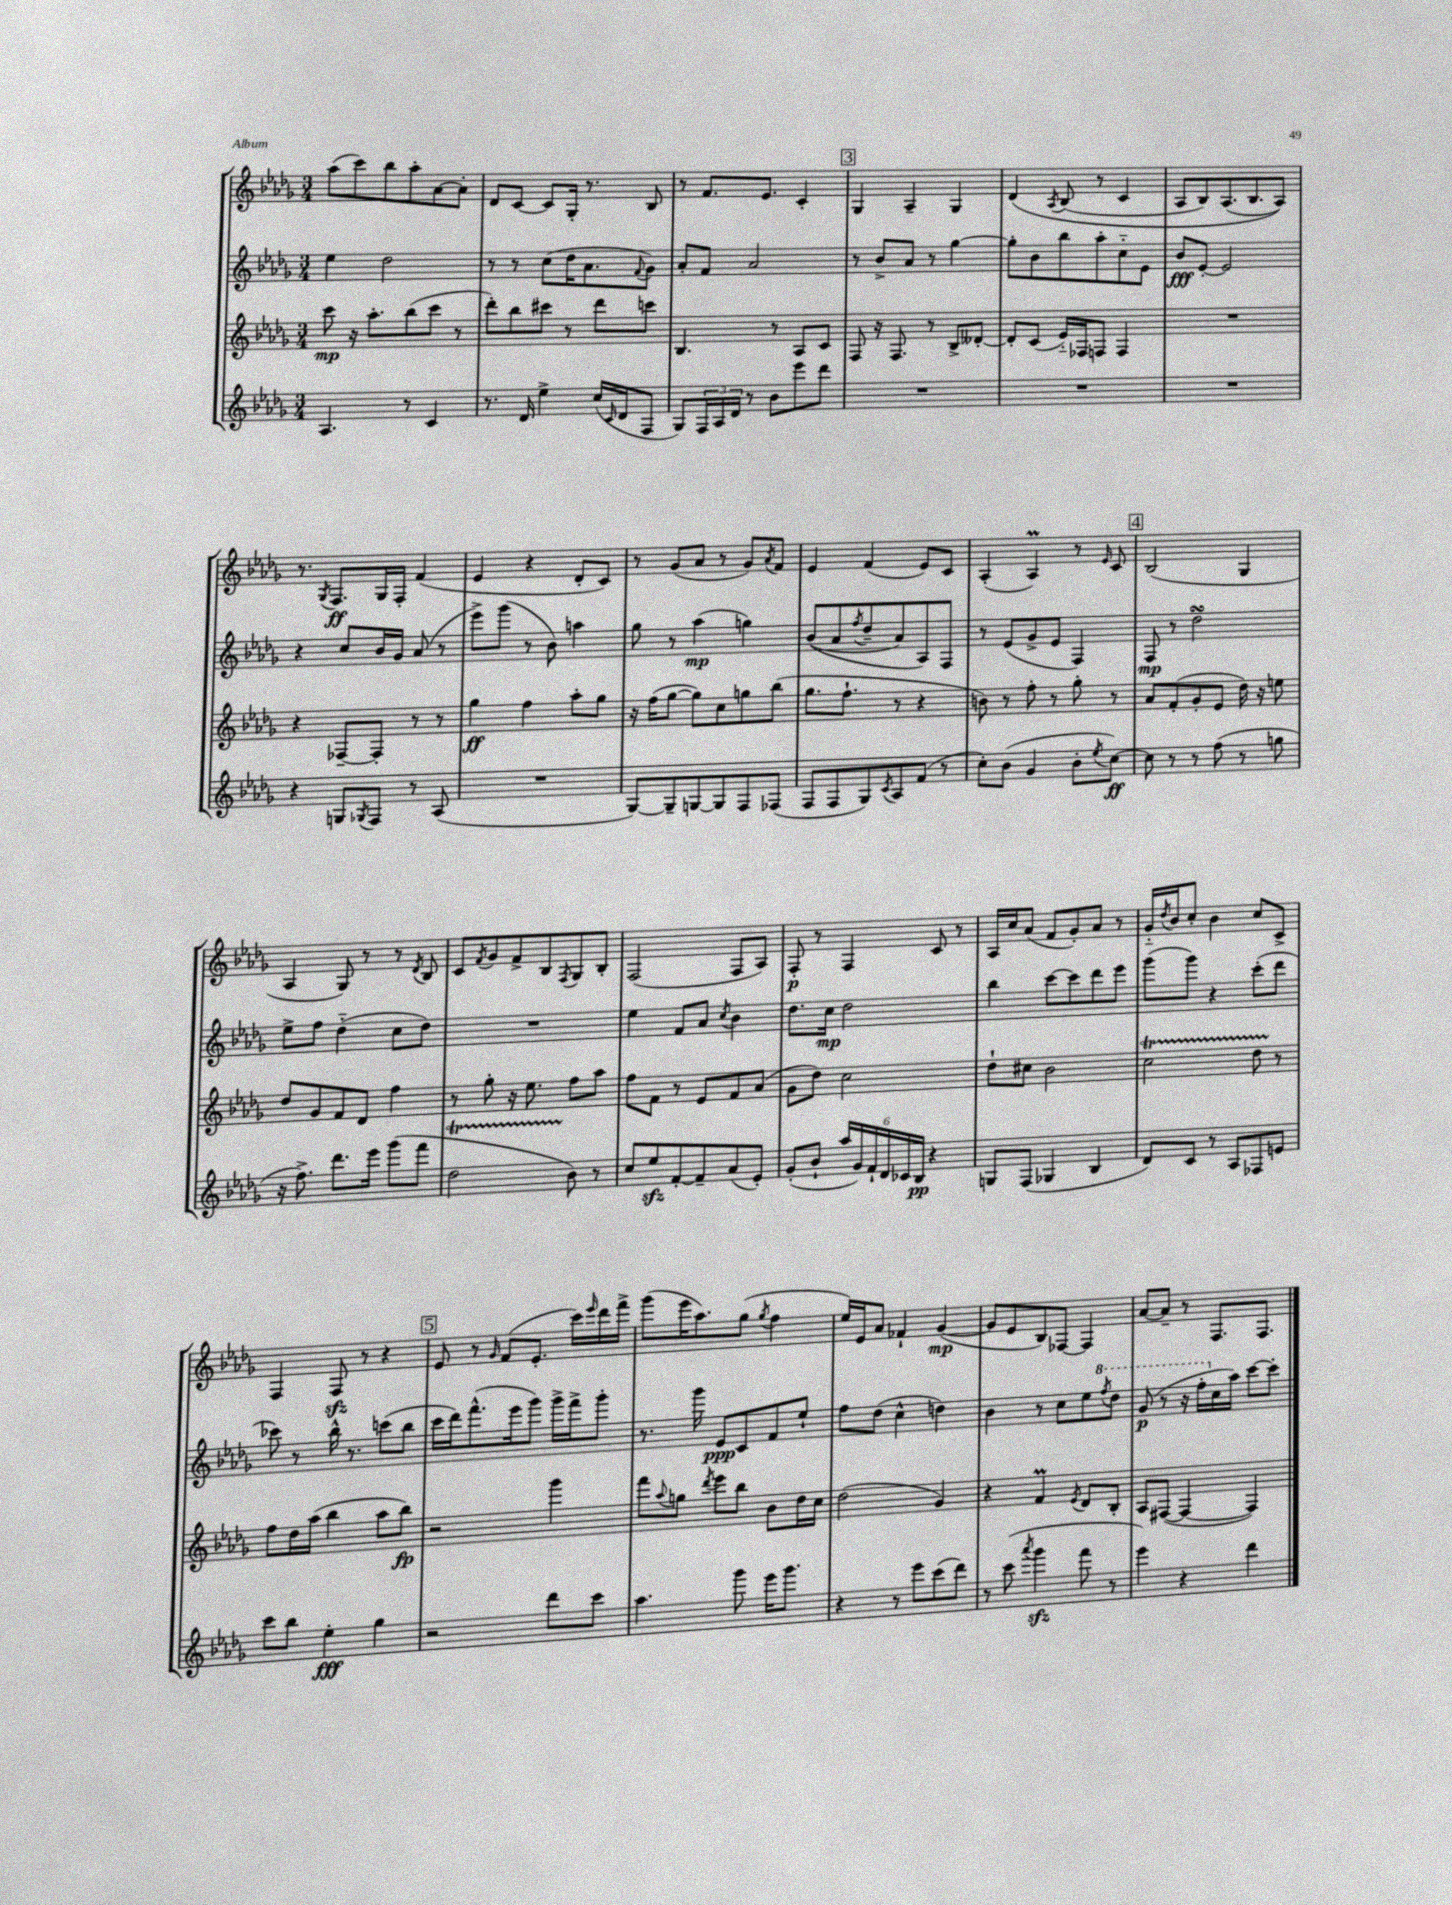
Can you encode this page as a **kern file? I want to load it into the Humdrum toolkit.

**kern	**kern	**kern	**kern
*staff4	*staff3	*staff2	*staff1
*clefG2	*clefG2	*clefG2	*clefG2
*k[b-e-a-d-g-]	*k[b-e-a-d-g-]	*k[b-e-a-d-g-]	*k[b-e-a-d-g-]
*M3/4	*M3/4	*M3/4	*M3/4
4.A-/	8ccc\	4ee-\	(8aa-\L
.	16r	.	8ccc\)
.	8.aa-'\L	.	.
.	.	2dd-\	8bb-\
8r	(8bb-\	.	8aa-'\
4c/	8ccc\J	.	[8a-\
.	8r	.	8a-'\]J
=	=	=	=
8.r	8ddd-'\L)	8r	8d-/L
.	8bb-\	8r	[8c/J
16d-/	.	.	.
4ee-^\	8ccc#\J	(8cc\L	8c/]L
.	8r	16dd-\K	16G-'/Jk
.	.	8.a-\	8.r
(16cc/LL	8ddd-\L	.	.
16qqc/	.	.	.
16d-/J	.	.	.
.	.	8qqf/	.
8F/J	8ccc\J	8g-\J)	8B-/
=	=	=	=
8G-/L)	4.B-/	8a-'/L	8r
24F/L	.	8f/J	8.f/L
24A-/	.	.	.
24d-/JJ	.	.	.
8r	.	2a-/	.
.	.	.	8.e-/J
8b-\L	8r	.	.
8eee-\	8A-/L	.	4c'/
8ddd-\J	8c/J	.	.
=	=	=	=
2.r	8F/	8r	4G-/
.	16r	8b-^/L	.
.	8.F/	.	.
.	.	8a-/J	4A-~/
.	8r	8r	.
.	8B-^/L	[4gg-\	4G-/
.	[8d--'/J	.	.
=	=	=	=
2.r	8d--'/]L	8gg-'\]L	&(4d-/
.	(8c/J	8b-\	.
.	.	.	8qA-/
.	16e-'~/LL)	8bb-\	(8B-/
.	16F-/J	.	.
.	8F/J	8aa-'\	8r
.	4F/	8cc'~\	4c/
.	.	8e-\J	.
=	=	=	=
2.r	2.r	8b-/L	8A-/L
.	.	[8e-'/J	8B-/)
.	.	2e-/]	(8.A-/
.	.	.	8.B-/
.	.	.	8A-/J)&)
=	=	=	=
4r	4r	4r	8.r
.	.	.	8qG-/
.	.	.	8.F/L
8G/L	[8F-~/L	8cc/L	.
8qG-/	.	.	.
8F/J	8F-'/]J	16b-/L	16G-/L
.	.	16g-/JJ	16F'/JJ
8r	8r	(8a-/	(4f/
(8A-/	8r	8r	.
=	=	=	=
2.r	4gg-\	8eee-^\L)	4e-/
.	.	(8ggg-\J	.
.	4ff\	8r	4r
.	.	8b-\)	.
.	8aa-'\L	4aa\	8d-'/L
.	8gg-\J	.	8c/J)
=	=	=	=
[8G-/L)	16r	8gg-\	8r
.	(16ff\LK	.	.
8G-~/]	[8gg-\J	8r	(8g-/L
[8G/	8gg-\]L)	(4aa-\	8a-/J
8G/]	8cc\	.	8r
8F/	8gg\	4gg\)	8g-/L)
.	.	.	8qa-/
(8F-/J	(8bb-\J	.	8f/J
=	=	=	=
8F/L	8.gg-\L	&((8b-/L	4e-/
8F/	.	8a-/	.
.	8.ff`\J	.	.
.	.	8qff/	.
8G-/)	.	8dd-~/	(4f/
8qc/	.	.	.
8A-/	8r	8a-/)	.
(8f/J	4r	8A-/&)	8e-/L)
8r	.	8F/J	8c/J
=	=	=	=
8cc'\L)	8b\)	8r	(4A-'/
(8b-\J	8r	(8e-/L	.
4g-/	8ff'\	8g-^/	4A-/)
.	8r	8e-/J	.
8b-'\L	8gg-'\	4F/)	8r
8qee-/	.	.	16qqe-/
[8cc\J)	8r	.	8c/
=	=	=	=
8cc\]	8a-/L	8F/	(2B-/
8r	(8f'/	8r	.
8r	8g-'/	2dd-\	.
(8ff\	8e-/J	.	.
8r	16dd-\)	.	4G-/
.	16r	.	.
8gg\	8ee\	.	.
=	=	=	=
16r	8dd-/L	8ee-^\L	4A-/
8.ff^\)	.	.	.
.	8g-/	8ff\J	.
8.ddd-\L	8f/	(4dd-'~\	8G-/)
.	8d-/J	.	8r
16eee-\Jk	.	.	.
(8ggg-\L	4ff\	8cc\L	8r
.	.	.	8qd-/
8fff\J	.	8dd-\J)	8B-/
=	=	=	=
2dd-\	8r	2.r	8c/L
.	.	.	8qf/
.	8gg-'\	.	8g-/
.	16r	.	8f^/
.	8.ee-\	.	.
.	.	.	8B-/
.	.	.	8qF/
8b-\)	8ff\L	.	8G-/
8r	8aa-\J	.	8B-'/J
=	=	=	=
8cc/L	8ff\L	4ee-\	(2F/
8ee-/	8f\J	.	.
[8f'/	8r	8f/L	.
8f~/]	8e-/L	8a-/J	.
.	.	8qcc/	.
(8a-/	8f/	4b-\	8F/L
8e-'/J)	(8a-/J	.	8A-/J)
=	=	=	=
(8g-'/L	8g-\L	8.dd-\L	8F'/
8b-`/J	8dd-\J)	.	8r
.	.	16cc\Jk	.
24aa-/LL	2cc\	2dd-\	4F/
24g-/)	.	.	.
24f`/	.	.	.
24d-/	.	.	.
24c-/	.	.	.
24B-/JJ	.	.	.
4r	.	.	8c/
.	.	.	8r
=	=	=	=
8G/L	8dd-`\L	4bb-\	16A-/LL
.	.	.	16cc/J
(8F/J	8cc#\J	.	(8a-/J
4G-/	2b-\	[8ccc\L	8f/L
.	.	8ccc\]	8g-'/)
4B-/	.	8ddd-\	8a-/J
.	.	8eee-\J	8r
=	=	=	=
8d-/L)	2cc\	(8ggg-\L	16g-'~/LL
.	.	.	8qdd-/
.	.	.	16b-/J
8c/J	.	8ggg-\J)	8cc'/J
8r	.	4r	4b-\
8A-/L	.	.	.
8F-/	8dd-\	(8ccc'\L	8cc/L
8e/J	8r	8ddd-\J	8c^/J
=	=	=	=
8ccc\L	8ff\L	8ccc-\)	4F/
8bb-\J	16dd-\L	8r	.
.	(16aa-\JJ	.	.
4ee-'\	4bb-\	16bb-^^\	8F/
.	.	8.r	.
.	.	.	8r
4gg-\	8aa-\L	(8ccc\L	4r
.	8bb-\J)	8bb-\J	.
=	=	=	=
2r	2r	16ccc\LL	8e-/
.	.	16ddd-\J)	.
.	.	(8.fff^^\	8r
.	.	.	16qqg-/
.	.	.	(8f/L
.	.	16eee-\k	.
.	.	8ggg-\J)	8.e-'/J
8ddd-\L	4ggg-\	16ggg-^\LL	.
.	.	16fff^\J	16ccc\LL)
.	.	.	16qqeee-/
8ccc\J	.	8ggg-'\J	16ddd-\
.	.	.	16fff^\JJ
=	=	=	=
4.aa-\	8fff\L	8.r	(8ggg-\L
.	8qqaa-/	.	.
.	8gg\J	.	16eee-\K
.	.	16ggg-\	8.aa-\)
.	8qddd-/	.	.
.	8eee-\L	8e-/L	.
8ggg-\	8bb-\J	8c/	(8gg-\J
.	.	.	8qgg-/
16eee-\LK	8b-\L	8f/	4ff\
8.ggg-\J	.	.	.
.	16dd-\L	8ee-`/J	.
.	16cc\JJ	.	.
=	=	=	=
4r	(2dd-\	8ff\L	16ee-/LL)
.	.	.	16e-/J
.	.	(8dd-\J	8a-/J
8r	.	4cc^^\	4f-`/
8eee-\L	.	.	.
(8ccc\	4g-/)	4dd\)	([4g-/
8ddd-\J)	.	.	.
=	=	=	=
8r	4r	4b-\	8g-/]L
(8ccc\	.	.	8e-/
8qaaa-/	.	.	.
4ggg-\	4f/	8r	8B-/)
.	.	8cc\L	[8F-/J
.	8qe-/	.	.
8fff\	8d-/L	8ee-\	4F-/]
.	.	8qfff/	.
8r	8B-'/J	8ddd-\J	.
=	=	=	=
4eee-\)	8A-/L	(8gg-/	[8a-/L
.	([8F#/J	8r	8a-~/]J
4r	4F#/_	16r	8r
.	.	16fff'\LL	.
.	.	16cc\	8.F/L
.	.	16aa-\JJ)	.
4ddd-\	4F#/])	[8ccc\L	.
.	.	.	8.F/J
.	.	8ccc'\]J	.
==	==	==	==
*-	*-	*-	*-
